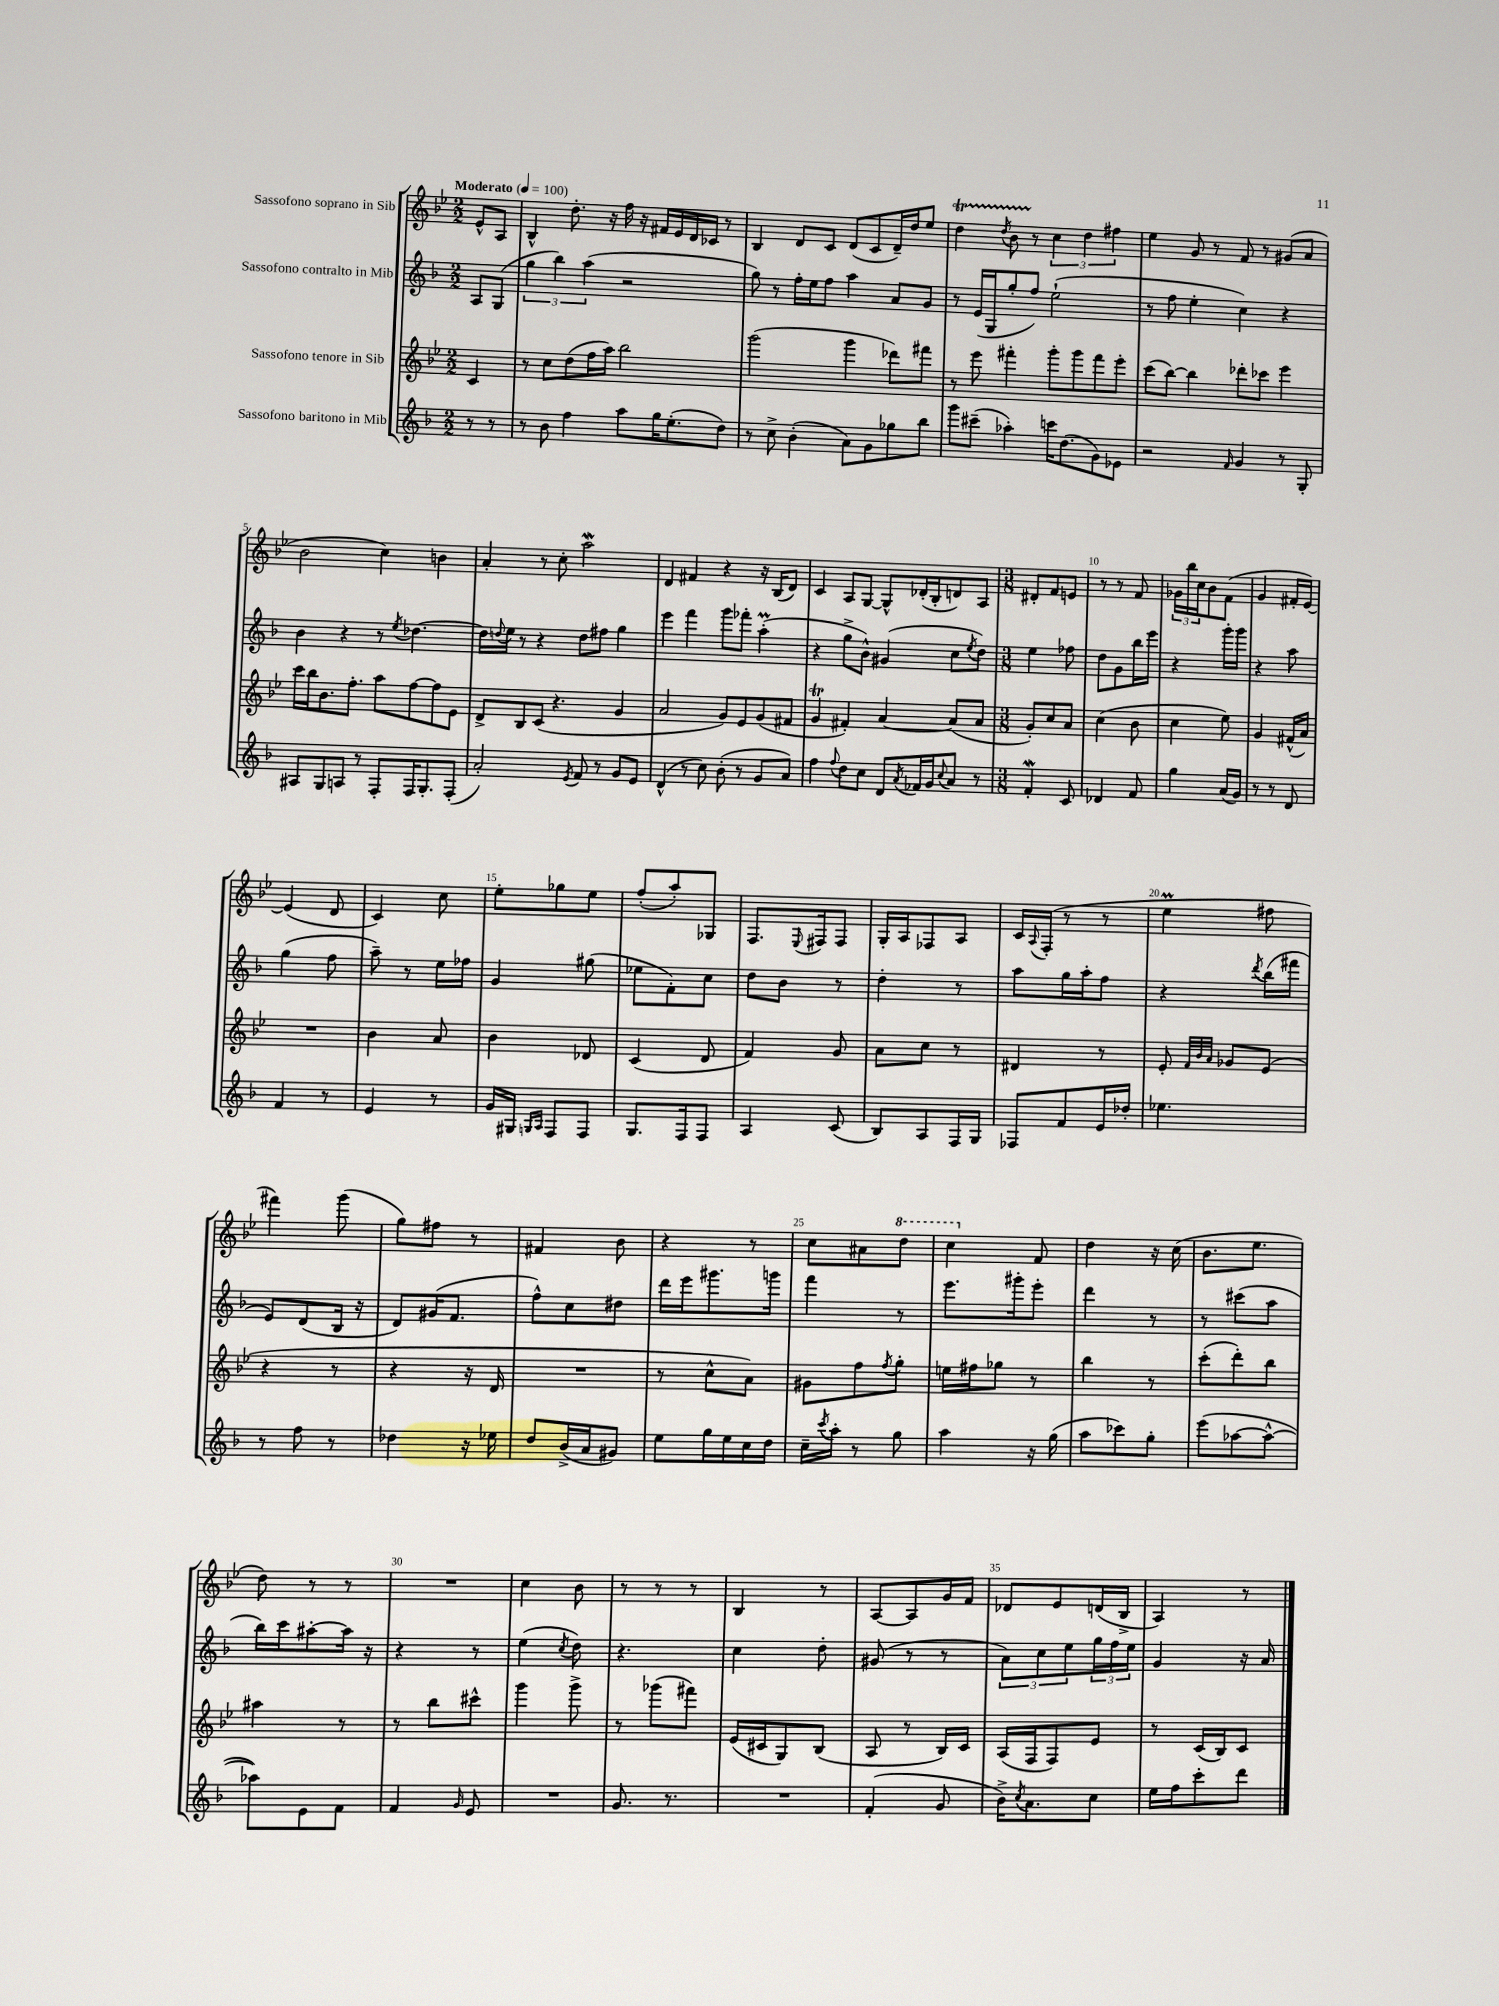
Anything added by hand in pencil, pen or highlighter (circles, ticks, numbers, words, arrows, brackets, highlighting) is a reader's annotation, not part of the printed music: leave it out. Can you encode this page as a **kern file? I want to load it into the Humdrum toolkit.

**kern	**kern	**kern	**kern
*part4	*part3	*part2	*part1
*staff4	*staff3	*staff2	*staff1
*I"Sassofono baritono in Mib	*I"Sassofono tenore in Sib	*I"Sassofono contralto in Mib	*I"Sassofono soprano in Sib
*clefG2	*clefG2	*clefG2	*clefG2
*k[b-]	*k[b-e-]	*k[b-]	*k[b-e-]
*M2/2	*M2/2	*M2/2	*M2/2
*MM100	*MM100	*MM100	*MM100
=	=	=	=
!	!	!	!LO:TX:a:B:t=Moderato
8r	4c/	8A/L	8e-^^/L
8r	.	(8G/J	8A/J
=1	=1	=1	=1
8r	8r	6gg\	4B-^^/
8b-\	8cc\L	.	.
.	.	6bb-\)	.
4ff\	(8dd\	.	8.dd'\
.	.	(6aa\	.
.	16ff\L	.	.
.	16aa\JJ)	.	16r
8aa\L	2bb-\	2r	16ff\
.	.	.	16r
16gg\K	.	.	16f#X/LL
(8.ee'\	.	.	16e-/
.	.	.	16d/
.	.	.	16c-X/JJ
8dd\J)	.	.	8r
=2	=2	=2	=2
8r	(2ggg\	8gg\)	4B-/
8cc^\	.	8r	.
(4b-'\	.	16ff'\LL	8d/L
.	.	16ee\J	.
.	.	8ff\J	8c/J
8a\L)	4ggg\	4aa\	(8d/L
8g\	.	.	8c/
8gg-X\	8ddd-X\L)	8a/L	16d~/L)
.	.	.	16dd/J
8bb-\J	8fff#X\J	8g/J	8ee-/J
=3	=3	=3	=3
8ggg\L	8r	8r	4ddt\
(8ccc#X~\J	8eee-\	(16e/LL	.
.	.	16G/J	.
.	.	.	8qdd/
4aa-X'\)	4fff#X'\	8gg'/	8b-TTT\
.	.	8ff/J)	8r
16cccn\KL	8ggg'\L	(2ee`\	6cc\
(8.dd\	.	.	.
.	8ggg\	.	.
.	.	.	6dd\
8g\)	8fff#\	.	.
.	.	.	6ff#X\
8e-X\J	8eee-'\J	.	.
=4	=4	=4	=4
2r	(8ccc\L	8r	4ee-\
.	[8bb-\J)	8ff\	.
.	4bb-\]	4ee'\	8g/
.	.	.	8r
16qqf/	.	.	.
4g/	8ddd-X'\L	4cc\)	8f/
.	8ccc-X\J	.	8r
8r	4eee-\	4r	(8g#X/L
8G'/	.	.	8a/J
!!LO:LB:g=z
=5	=5	=5	=5
8A#X/L	16ccc\LL	4b-\	2b-\
.	16bb-\J	.	.
8G/	8.b-\	.	.
8An/J	.	4r	.
.	8.ff'\J	.	.
8r	.	.	.
8F'/L	8aa\L	8r	4cc\)
.	.	8qee/	.
16F/K	[8ff\	[4.dd-X\	.
8.G'/	.	.	.
.	8ff\]	.	4bn\
(8F'/J	8e-\J	.	.
=6	=6	=6	=6
2a'/)	8d^/L	16dd-\LL]	4a'/
.	.	8qqddn/	.
.	.	16ee\JJ	.
.	8B-/	8r	.
.	(8c/J	4r	8r
.	4.r	.	8cc'\
8qe/	.	.	.
8f/	.	8dd\L	2aaW\
8r	.	8ff#X\J	.
8g/L	4g/	4gg\	.
8e/J	.	.	.
=7	=7	=7	=7
(4d^^/	2a/	4eee\	4d/
8r	.	4fff\	4f#X/
8cc\)	.	.	.
(8b-'\	8g/L)	8ggg\L	4r
8r	8e-/	8fff-X'\J	.
8g/L	(8g/	(4aam'\	16r
.	.	.	(16B-/KL
8a/J)	8f#X/J	.	8d/J)
=8	=8	=8	=8
4ff\	4gT/	4r	4c/
8qqff/	.	.	.
8dd\L	4f#X'/)	8gg^\L	8A/L
8cc\J	.	8b-^^\J)	[8G/J
8d/L	[4a/	(4g#X/	8G^^/L]
8qa/	.	.	.
16f-X/L	.	.	(16d-X'/L
16g/J	.	.	16B-'/J
8qqcc/	.	.	.
8a/J	(8a/L]	8cc\L	8dn/)
.	.	8qee/	.
8r	8a/J	8dd\J)	8A/J
=9	=9	=9	=9
*M3/8	*M3/8	*M3/8	*M3/8
4fw'/	8g'/L)	4ee\	8d#X'/L
.	8cc/	.	8f/
8c/	8a/J	8ff-X\	8en/J
=10	=10	=10	=10
4d-X/	(4cc\	8dd\L	8r
.	.	8g\	8r
8f/	8b-\	16bb-\L	8f/
.	.	16eee\JJ	.
=11	=11	=11	=11
4gg\	4cc\	4r	24g-X\LL
.	.	.	24bb-\
.	.	.	24cc\J
.	.	.	8b-\
(16a/LL	8ee-\)	16ggg'\LL	(8f\J
16g/JJ)	.	16ggg\JJ	.
=12	=12	=12	=12
8r	4g/	4r	4g/
8r	.	.	.
8d/	(16f#X^^/LL	8aa\	16f#X'/LL
.	16a/JJ)	.	[16e-/JJ)
!!LO:LB:g=z
=13	=13	=13	=13
4f/	4.r	(4gg\	(4e-/]
8r	.	8ff\	8d/
=14	=14	=14	=14
4e/	4b-\	8aa~\)	4c/)
.	.	8r	.
8r	8a/	16ee\LL	8cc\
.	.	16ff-X\JJ	.
=15	=15	=15	=15
16g/LL	4b-\	4g/	8ee-'\L
16G#X/JJ	.	.	.
16qqGn/LL	.	.	.
16qqA/JJ	.	.	.
8F/L	.	.	8gg-X\
8F/J	8d-X/	(8gg#X\	8ee-\J
=16	=16	=16	=16
8.G/L	(4c/	8ee-X\L	(8ff'/L
.	.	8f'\)	8aa'/)
16F/k	.	.	.
8F/J	8d/	8cc\J	8G-X/J
=17	=17	=17	=17
4A/	4f/)	8dd\L	8.F/L
.	.	8b-\J	.
.	.	.	8qqE-/
.	.	.	16F#X/k
(8c/	8g/	8r	8F#/J
=18	=18	=18	=18
8B-/L)	8a\L	4dd'\	16G'/LL
.	.	.	16A/J
8A/	8cc\J	.	8F-X/
16F/L	8r	8r	8A/J
16G/JJ	.	.	.
=19	=19	=19	=19
8F-X/L	4d#X/	8aa\L	16c/LL
.	.	.	8qqA/
.	.	.	(16F'/JJ
8f/	.	16gg\L	8r
.	.	16aa'\J	.
16e/L	8r	8ff\J	8r
16dd-X'/JJ	.	.	.
=20	=20	=20	=20
4.ee-X\	8e-'/	4r	4ee-M\
.	32qqf/LLL	.	.
.	32qqb-/	.	.
.	32qqa/JJJ	.	.
.	8g-X/L	.	.
.	.	8qddd/	.
.	(8e-/J	(16bb-\LL	8ff#X\
.	.	16fff#X\JJ	.
!!LO:LB:g=z
=21	=21	=21	=21
8r	4r	8e/L)	4fff#X\)
8ff\	.	(8d/	.
8r	8r	16B-/Jk	(8ggg\
.	.	16r	.
=22	=22	=22	=22
4dd-X\	4r	8d/L)	8gg\L)
.	.	(16g#X/K	8ff#X\J
.	.	8.f/J	.
16r	16r	.	8r
16ee-X\	16d/	.	.
=23	=23	=23	=23
8dd/L	4.r	8ff^^\L)	4f#X/
(16b-^/L	.	8cc\	.
16a/J	.	.	.
8g#X/J)	.	8dd#X\J	8b-\
=24	=24	=24	=24
8ee\L	8r	16ddd\LL	4r
.	.	16eee\J	.
16gg\L	8cc^^\L	8.ggg#X\	.
16ee\	.	.	.
16cc\	8a\J)	.	8r
16dd\JJ	.	16gggn\Jk	.
=25	=25	=25	=25
16cc~\LL	8g#X\L	4fff\	8cc\L
8qccc/	.	.	.
16aa'\JJ	.	.	.
8r	8ff\	.	8a#X\
.	8qff/	.	.
*	*	*	*8va
8gg\	8gg'\J	8r	8ddd\J
=26	=26	=26	=26
4aa\	16een\LL	8.eee\L	4ccc\
.	16ff#X\J	.	.
.	8gg-X\J	.	.
.	.	16ggg#X'\k	.
*	*	*	*X8va
16r	8r	8eee'\J	8f/
(16gg\	.	.	.
=27	=27	=27	=27
8aa\L	4bb-\	4ddd\	4dd\
8ccc-X\)	.	.	.
8gg'\J	8r	8r	16r
.	.	.	(16cc\
=28	=28	=28	=28
(8eee\L	(8ccc'\L	8r	8.b-\L
[8aa-X\	8ddd'\)	(8ccc#X\L	.
.	.	.	8.ee-\J
8aa-^^\J_	8bb-\J	8aa\J	.
!!LO:LB:g=z
=29	=29	=29	=29
8aa-X\L])	4aa#X\	16bb-\LL)	8dd\)
.	.	16ccc\J	.
8e\	.	[8aa#X'\	8r
8f\J	8r	16aa#\Jk]	8r
.	.	16r	.
=30	=30	=30	=30
4f/	8r	4r	4.r
.	8bb-\L	.	.
16qqg/	.	.	.
8e/	8ccc#X^^\J	8r	.
=31	=31	=31	=31
4.r	4ggg\	(4ee\	4cc\
.	.	8qcc/	.
.	8ggg^\	8dd\)	8b-\
=32	=32	=32	=32
8.g/	8r	4.r	8r
.	(8ggg-X\L	.	8r
8.r	.	.	.
.	8fff#X\J)	.	8r
=33	=33	=33	=33
4.r	(16e-/LL	4cc\	4B-/
.	16c#X/J	.	.
.	8G/)	.	.
.	(8B-/J	8dd'\	8r
=34	=34	=34	=34
(4f'/	8A/	(8g#X/	[8A/L
.	8r	8r	8A/]
8g/	16B-/LL)	8r	16g/L
.	16c/JJ	.	16f/JJ
=35	=35	=35	=35
16b-^\KL)	(16A/LL	12a\L)	8d-X/L
8qcc/	.	.	.
8.a\	16F/J	.	.
.	.	12cc\	.
.	8F/)	.	8e-/
.	.	12ee\	.
8cc\J	8e-/J	24gg\L	(16dn/L
.	.	24ff\	.
.	.	.	16B-^/JJ
.	.	24ee\JJ	.
=36	=36	=36	=36
16ee\LL	8r	4g/	4A/)
16ff\J	.	.	.
8ccc'\	(16c/LL	.	.
.	16B-/J)	.	.
8ddd\J	8c/J	16r	8r
.	.	16a/	.
==	==	==	==
*-	*-	*-	*-
